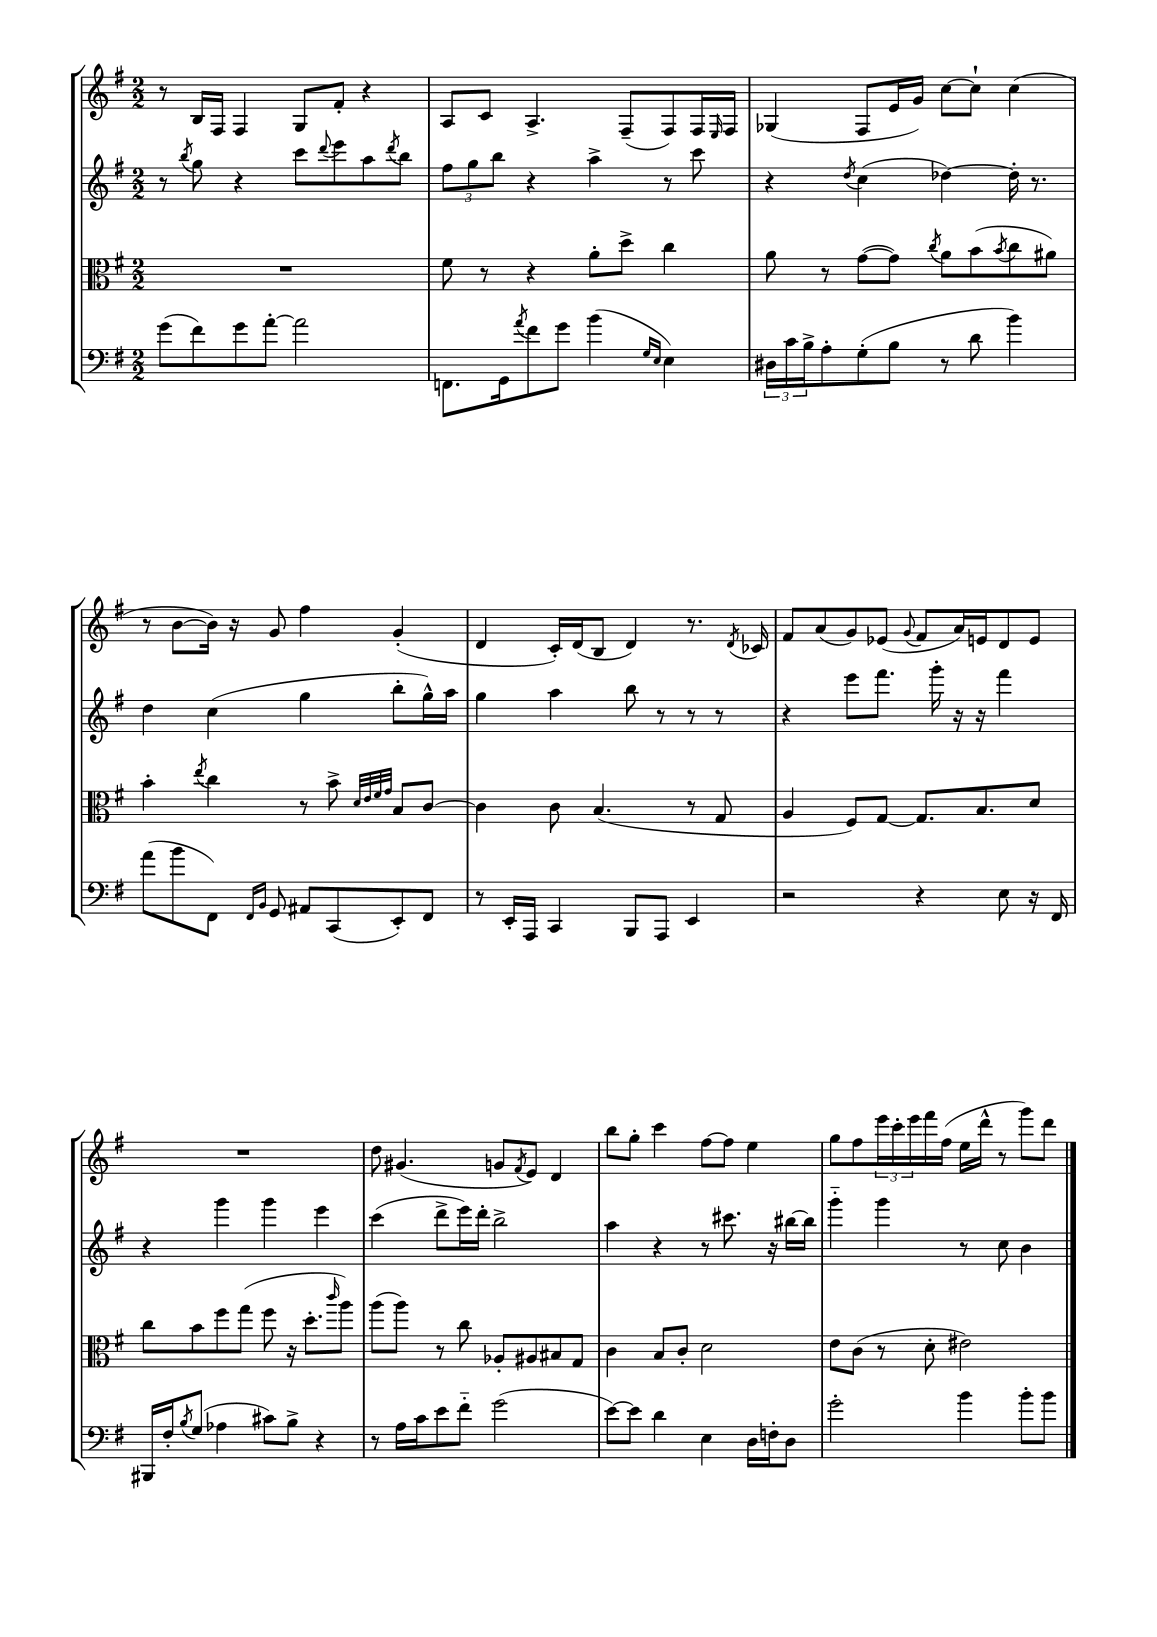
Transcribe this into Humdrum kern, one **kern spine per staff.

**kern	**kern	**kern	**kern
*staff4	*staff3	*staff2	*staff1
*clefF4	*clefC3	*clefG2	*clefG2
*k[f#]	*k[f#]	*k[f#]	*k[f#]
*M2/2	*M2/2	*M2/2	*M2/2
(8g	1r	8r	8r
.	.	8qbb	.
8f#)	.	8gg	16B
.	.	.	16F#
8g	.	4r	4F#
[8a'	.	.	.
2a]	.	8ccc	8G
.	.	8qqddd	.
.	.	8eee	8f#'
.	.	8aa	4r
.	.	8qddd	.
.	.	8bb	.
=	=	=	=
8.FF	8f#	12ff#	8A
.	.	12gg	.
.	8r	.	8c
.	.	12bb	.
16GG	.	.	.
8qa	.	.	.
8f#	4r	4r	4.A^
8g	.	.	.
(4b	8a'	4aa^	.
.	8dd^	.	(8F#~
16qqG	.	.	.
16qqE	.	.	.
4E)	4cc	8r	8F#)
.	.	8ccc	16F#
.	.	.	16qqE
.	.	.	16F#
=	=	=	=
24D#	8a	4r	(4G-
24c	.	.	.
24B^	.	.	.
8A'	8r	.	.
.	.	8qdd	.
(8G'	([8g	(4cc	8F#
8B	8g])	.	16e
.	.	.	16g)
.	8qcc	.	.
8r	8a	[4dd-)	[8cc
8d	(8b	.	8cc`]
.	8qb	.	.
4b)	8cc	16dd-']	(4cc
.	.	8.r	.
.	8a#)	.	.
=	=	=	=
(8a	4b'	4dd	8r
8b	.	.	[8b
.	8qee	.	.
8FF#)	4cc	(4cc	16b])
.	.	.	16r
16qqFF#	.	.	.
16qqBB	.	.	.
8GG	.	.	8g
8AA#	8r	4gg	4ff#
(8CC	8b^	.	.
.	32qqd	.	.
.	32qqe	.	.
.	32qqf#	.	.
.	32qqg	.	.
8EE')	8B	8bb'	(4g'
8FF#	[8c	16gg^^)	.
.	.	16aa	.
=	=	=	=
8r	4c]	4gg	4d
16EE'	.	.	.
16AAA	.	.	.
4CC	8c	4aa	16c')
.	.	.	(16d
.	(4.B	.	8B
8BBB	.	8bb	4d)
8AAA	.	8r	.
4EE	8r	8r	8.r
.	8G	8r	.
.	.	.	8qd
.	.	.	16c-
=	=	=	=
2r	4A	4r	8f#
.	.	.	(8a
.	8F#)	8eee	8g)
.	[8G	8.fff#	(8e-
.	.	.	8qqg
4r	8.G]	.	8f#
.	.	16ggg'	.
.	.	16r	16a)
.	8.B	16r	16e
8E	.	4fff#	8d
16r	8d	.	8e
16FF#	.	.	.
=	=	=	=
16BBB#	8cc	4r	1r
16F#'	.	.	.
8qB	.	.	.
(8G	8b	.	.
4A-	8ff#	4ggg	.
.	(8gg	.	.
8c#)	8ff#	4ggg	.
8B^	16r	.	.
.	8.dd'	.	.
4r	.	4eee	.
.	16qqccc	.	.
.	8aa)	.	.
=	=	=	=
8r	(8aa	(4ccc	8dd
16A	8aa)	.	(4.g#
16c	.	.	.
8e	8r	8ddd^	.
8f#'~	8cc	16eee)	.
.	.	16ddd'	.
(2g	8A-'	2bb^	8g
.	.	.	8qf#
.	8A#	.	8e)
.	8B#	.	4d
.	8G	.	.
=	=	=	=
[8e)	4c	4aa	8bb
8e]	.	.	8gg'
4d	8B	4r	4ccc
.	8c'	.	.
4E	2d	8r	[8ff#
.	.	8.ccc#	8ff#]
16D	.	.	4ee
16F'	.	16r	.
8D	.	[16bb#	.
.	.	16bb#]	.
=	=	=	=
2g'	8e	4ggg'~	8gg
.	(8c	.	8ff#
.	8r	4ggg	24eee
.	.	.	24ccc'
.	.	.	24eee
.	8d'	.	16fff#
.	.	.	(16ff#
4b	2e#)	8r	16ee
.	.	.	16ddd^^
.	.	8cc	8r
8b'	.	4b	8ggg)
8b	.	.	8ddd
==	==	==	==
*-	*-	*-	*-
